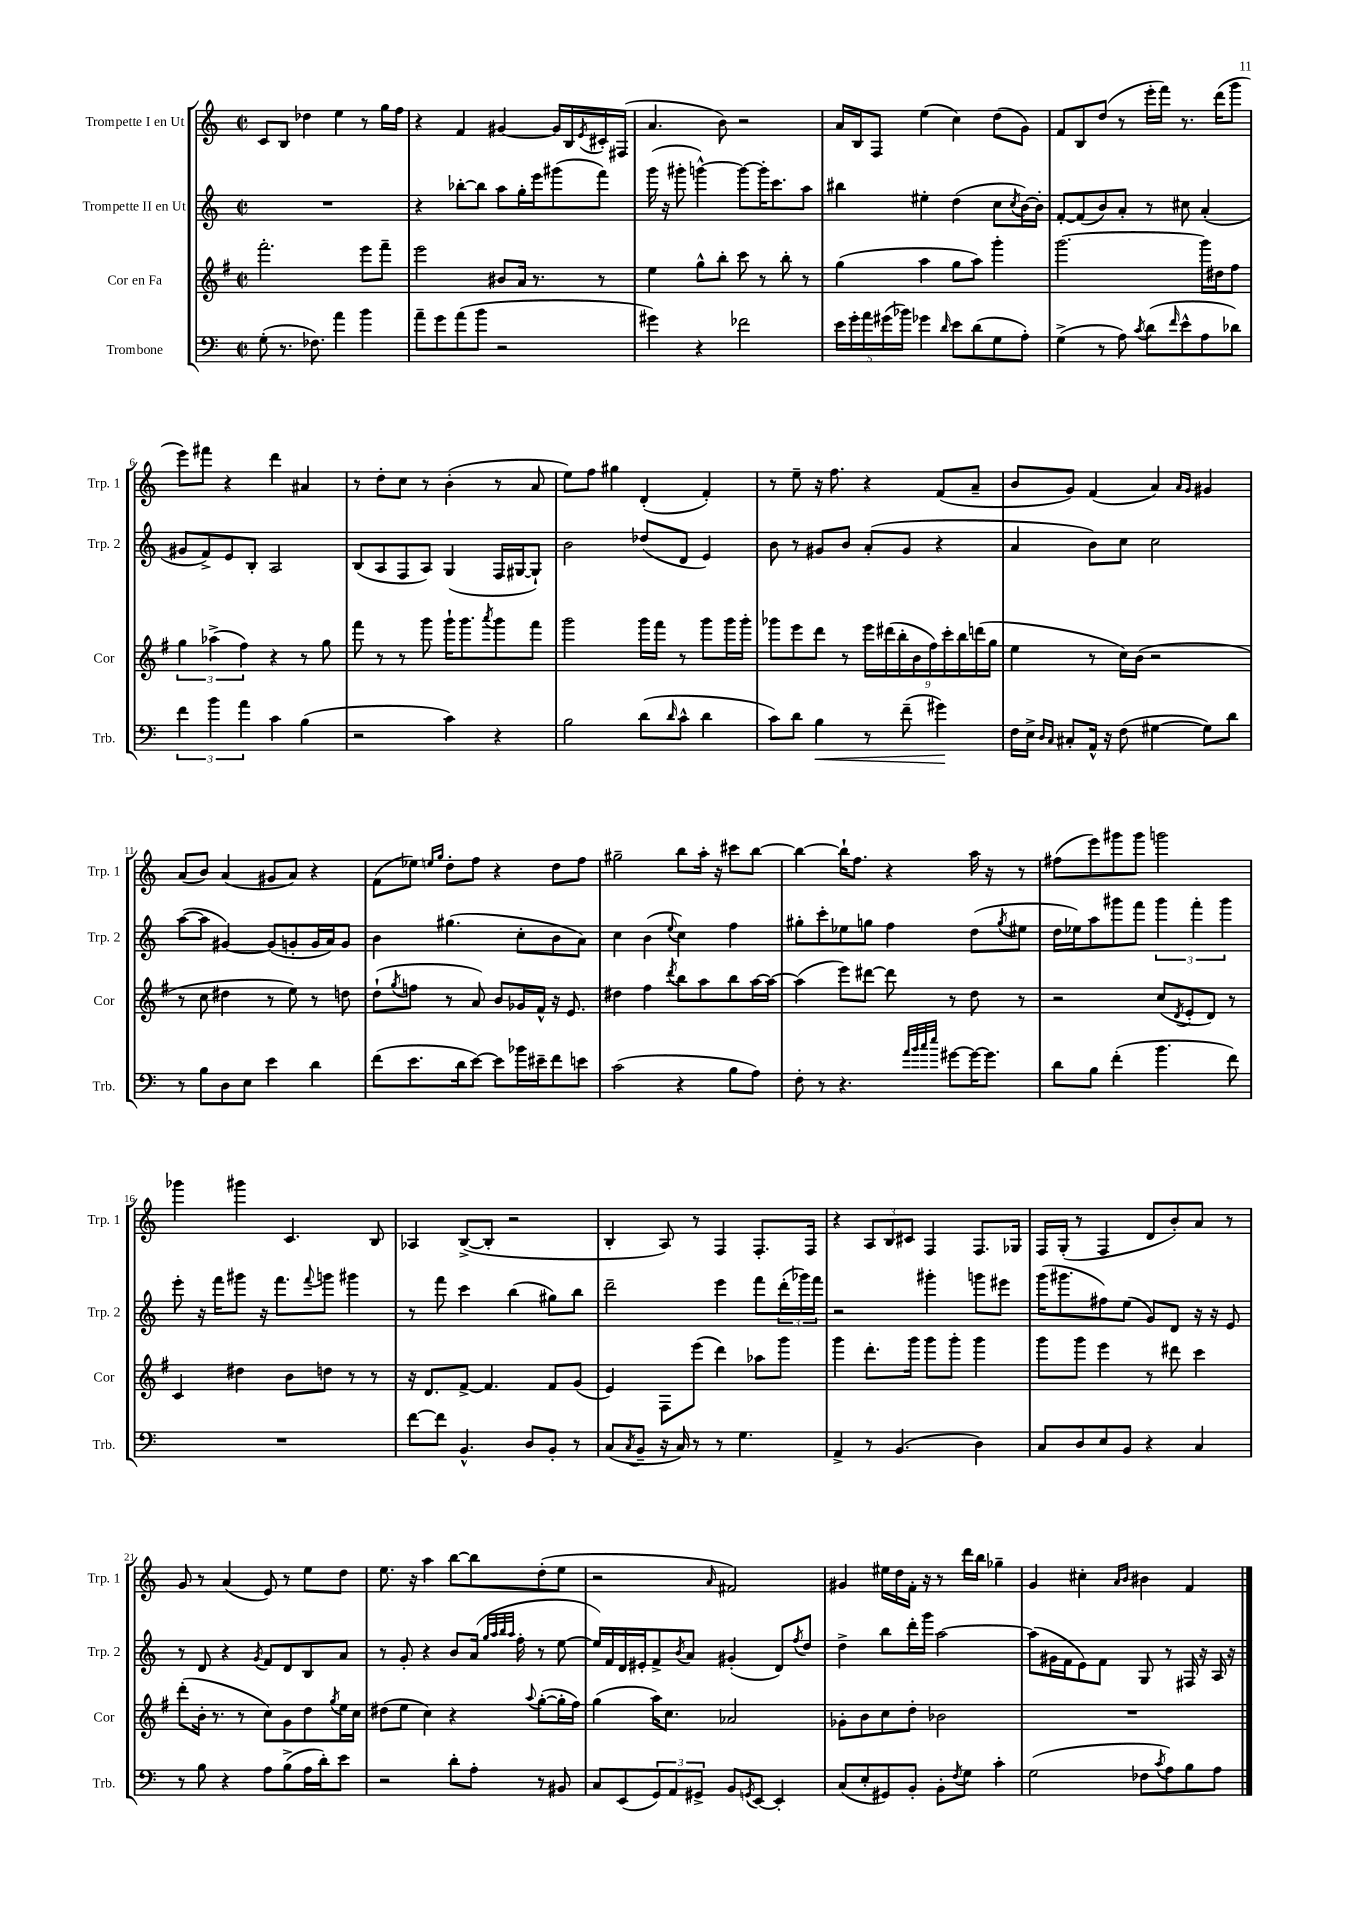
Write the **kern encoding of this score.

**kern	**kern	**kern	**kern
*staff4	*staff3	*staff2	*staff1
*clefF4	*clefG2	*clefG2	*clefG2
*k[]	*k[f#]	*k[]	*k[]
*M2/2	*M2/2	*M2/2	*M2/2
*met(c|)	*met(c|)	*met(c|)	*met(c|)
(8G'	2.fff#'	1r	8c
8.r	.	.	8B
.	.	.	4dd-
8.F-)	.	.	.
4a	.	.	4ee
4b	8eee	.	8r
.	8fff#~	.	16gg
.	.	.	16ff
=	=	=	=
8a~	2eee	4r	4r
8g	.	.	.
(8a	.	[8bb-'	4f
8b	.	8bb-]	.
2r	8b#	8aa	[4g#
.	16a	16gg'	.
.	8.r	16eee	.
.	.	(8ggg#	16g#]
.	.	.	16B
.	.	.	8qe
.	8r	8fff)	16c#'
.	.	.	(16F#
=	=	=	=
4g#)	4ee	(16ggg	4.a
.	.	16r	.
.	.	8ggg#'	.
4r	8gg^^	[4ggg^^)	.
.	8bb'	.	8b)
2f-	8ccc	8ggg_	2r
.	8r	16ggg']	.
.	.	8.ccc	.
.	8bb'	.	.
.	8r	8aa	.
=	=	=	=
20e	(4gg	4bb#	16a
20g'	.	.	.
.	.	.	16B
20a	.	.	.
.	.	.	8F
(20g#	.	.	.
20b-)	.	.	.
4g-	4aa	4ee#'	(4ee
16qqd	.	.	.
8e	8gg	(4dd	4cc)
(8d	8aa)	.	.
8G	4ggg'	8cc	(8dd
.	.	8qcc	.
8A')	.	[16b)	8g)
.	.	16b']	.
=	=	=	=
(4G^	[2.ggg	[8f'	8f
.	.	(8f]	8B
8r	.	8b)	(8dd
8A)	.	8a'	8r
8qc	.	.	.
(8d	.	8r	16eee'
.	.	.	16fff)
16qqf	.	.	.
8e^^	.	8cc#	8.r
8A	16ggg]	(4a'	.
.	16dd#	.	(16ddd
8d-)	8ff#	.	8ggg
=	=	=	=
6f	6gg	8g#	8eee)
.	.	8f^)	8fff#
6b	(6aa-^	.	.
.	.	8e	4r
6a	6ff#)	.	.
.	.	8B'	.
4c	4r	2A	4ddd
(4B	8r	.	4a#
.	8gg	.	.
=	=	=	=
2r	8fff#	(8B	8r
.	8r	8A	8dd'
.	8r	8F	8cc
.	8ggg	8A)	8r
4c)	16ggg`	(4G	(4b'
.	8.ggg	.	.
.	8qaaa	.	.
4r	8ggg	16F	8r
.	.	[16G#	.
.	8fff#	8G#`])	8a
=	=	=	=
2B	2ggg	2b	8ee)
.	.	.	8ff
.	.	.	4gg#
(8d	16ggg	(8dd-	(4d'
.	16fff#	.	.
16qqd	.	.	.
8c^^	8r	8d	.
4d	8ggg	4e)	4f')
.	16ggg	.	.
.	16ggg'	.	.
=	=	=	=
8c)	8ggg-	8b	8r
8d	8eee	8r	8ee~
4B	8ddd	8g#	16r
.	.	.	8.ff
.	8r	8b	.
8r	18eee	(8a'	4r
.	(18ddd#	.	.
.	18bb'	.	.
(8f~	.	8g#	.
.	18b	.	.
.	18ff#)	.	.
4g#)	.	4r	(8f
.	18ccc'	.	.
.	18bb	.	.
.	.	.	8a~
.	(18ddd	.	.
.	18gg	.	.
=	=	=	=
16F	4ee	4a	8b
16E^	.	.	.
16qqD	.	.	.
16qqC	.	.	.
8C#'	.	.	8g)
16AA^^	8r	8b)	(4f
16r	.	.	.
(8F	16cc)	8cc	.
.	(16b	.	.
[4G#	2r	2cc	4a)
.	.	.	16qqa
.	.	.	16qqg
8G#])	.	.	4g#
8d	.	.	.
=	=	=	=
8r	8r	([8aa	(8a
8B	8cc	8aa]	8b)
8D	4dd#	[4g#)	(4a
8E	.	.	.
4e	8r	(8g#]	8g#
.	8ee)	8g'	8a)
4d	8r	16g	4r
.	.	16a)	.
.	8dd	8g	.
=	=	=	=
(8f	(8dd`	4b	(8f
.	8qgg	.	.
8.e	8ff	.	8ee-)
.	.	.	16qqee
.	.	.	16qqgg
.	8r	(4.gg#	8dd'
16d	.	.	.
[8e)	8a)	.	8ff
8e]	8b	.	4r
16b-	16g-	8cc'	.
16e#~	16f#^^	.	.
8f	16r	8b	8dd
.	8.e	.	.
8e	.	8a)	8ff
=	=	=	=
(2c	4dd#	4cc	2gg#~
.	4ff#	(4b	.
.	8qddd	8qqee	.
4r	8bb	4cc)	8bb
.	8aa	.	16aa'
.	.	.	16r
8B	8bb	4ff	8ccc#
8A)	[16aa	.	[8bb
.	16aa_	.	.
=	=	=	=
8F'	(4aa]	8gg#'	4bb_
8r	.	8ccc'	.
4.r	8eee)	8ee-	16bb`]
.	.	.	8.ff
.	[8ddd#	8gg	.
.	8ddd#]	4ff	4r
32qqa	.	.	.
32qqb	.	.	.
32qqcc	.	.	.
32qqee	.	.	.
[8g#	8r	.	.
16g#_	8dd	(8dd	16aa
8.g#]	.	.	16r
.	.	8qgg	.
.	8r	8ee#	8r
=	=	=	=
8d	2r	16dd	(8ff#
.	.	16ee-)	.
8B	.	8aa	8eee)
(4f'	.	8ggg#	8ggg#
.	.	8fff	8ggg#
4.b	(8cc	6ggg#	2ggg
.	8qd	.	.
.	8e'	.	.
.	.	6fff'	.
.	8d)	.	.
.	.	6ggg#	.
8f)	8r	.	.
=	=	=	=
1r	4c	8eee'	4ggg-
.	.	16r	.
.	.	16fff	.
.	4dd#	8ggg#	4ggg#
.	.	16r	.
.	.	8.fff	.
.	8b	.	4.c
.	.	8qqfff	.
.	8dd	8ggg	.
.	8r	4ggg#	.
.	8r	.	8B
=	=	=	=
[8f	16r	8r	4A-
.	8.d	.	.
8f]	.	8fff	.
4.BB^^	[8f#^	4ccc	([8B^
.	4.f#]	.	8B']
.	.	(4bb	2r
8D	.	.	.
8BB'	8f#	8gg#)	.
8r	(8g	8bb	.
=	=	=	=
(8C	4e)	2ddd~	4B'
8qC	.	.	.
8BB~	.	.	.
16r	8F#	.	8A)
16C)	.	.	.
8r	(8eee	.	8r
8r	4ddd)	4eee	4F
4.G	.	.	.
.	8aa-	8fff	8.F'
.	8ggg	(24ddd'	.
.	.	24ggg-)	.
.	.	.	16F
.	.	24fff	.
=	=	=	=
4AA^	4ggg	2r	4r
8r	8.ddd'	.	12A
.	.	.	12B
(4.BB	.	.	.
.	.	.	12c#
.	16ggg	.	.
.	8ggg	4ggg#'	4F
.	8ggg'	.	.
4D)	4ggg	8ggg	8.F
.	.	8eee#	.
.	.	.	16G-
=	=	=	=
8C	8ggg	(16ggg	16F
.	.	8.ggg#	(16G'
8D	8ggg	.	8r
8E	4eee	8ff#)	4F
8BB	.	(8ee	.
4r	8r	8g)	8d
.	8ddd#	8d	8b')
4C	4ccc	16r	8a
.	.	16r	.
.	.	8e	8r
=	=	=	=
8r	(8ddd'	8r	8g
8B	16b'	8d	8r
.	8.r	.	.
4r	.	4r	(4a
.	8r	.	.
.	.	8qg	.
8A	8cc)	8f	8e)
(8B^	8g	8d	8r
16A	8dd	8B	8ee
16d')	.	.	.
.	8qgg	.	.
8e	16ee	8a	8dd
.	16cc	.	.
=	=	=	=
2r	(8dd#	8r	8.ee
.	8ee	8g'	.
.	.	.	16r
.	4cc)	4r	4aa
8d'	4r	8b	[8bb
8A'	.	(16a	8bb]
.	.	32qqgg	.
.	.	32qqaa	.
.	.	32qqbb	.
.	.	32qqaa	.
.	.	16ff'	.
.	8qqaa	.	.
8r	([8gg'	8r	(8dd'
8BB#	16gg']	[8ee	8ee
.	16ff#)	.	.
=	=	=	=
8C	(4gg	16ee])	2r
.	.	16f	.
(8EE	.	16d	.
.	.	16e#'	.
12GG)	16aa)	8f^	.
.	8.cc	.	.
12AA	.	.	.
.	.	8qb	.
.	.	8a	.
12GG#^	.	.	.
.	.	.	16qqa
8BB	2a-	(4g#'	2f#)
8qGG	.	.	.
[8EE	.	.	.
4EE']	.	8d)	.
.	.	8qff	.
.	.	8dd	.
=	=	=	=
(8C	8g-'	4dd^	4g#
8E'	8b	.	.
8GG#)	8cc	8bb	16ee#
.	.	.	16dd
8BB'	8dd'	16ddd'	16f'
.	.	16ggg	16r
8BB'	2b-	[2aa	8r
8qF	.	.	.
8G	.	.	16ddd
.	.	.	16bb
4c'	.	.	4gg-~
=	=	=	=
(2G	1r	(8aa]	4g
.	.	16g#	.
.	.	16f	.
.	.	8e)	4cc#'
.	.	8f	.
.	.	.	16qqa
.	.	.	16qqb
8F-	.	8G	4b#
8qc	.	.	.
8A)	.	8r	.
8B	.	16F#	4f
.	.	16r	.
8A	.	16A	.
.	.	16r	.
==	==	==	==
*-	*-	*-	*-
